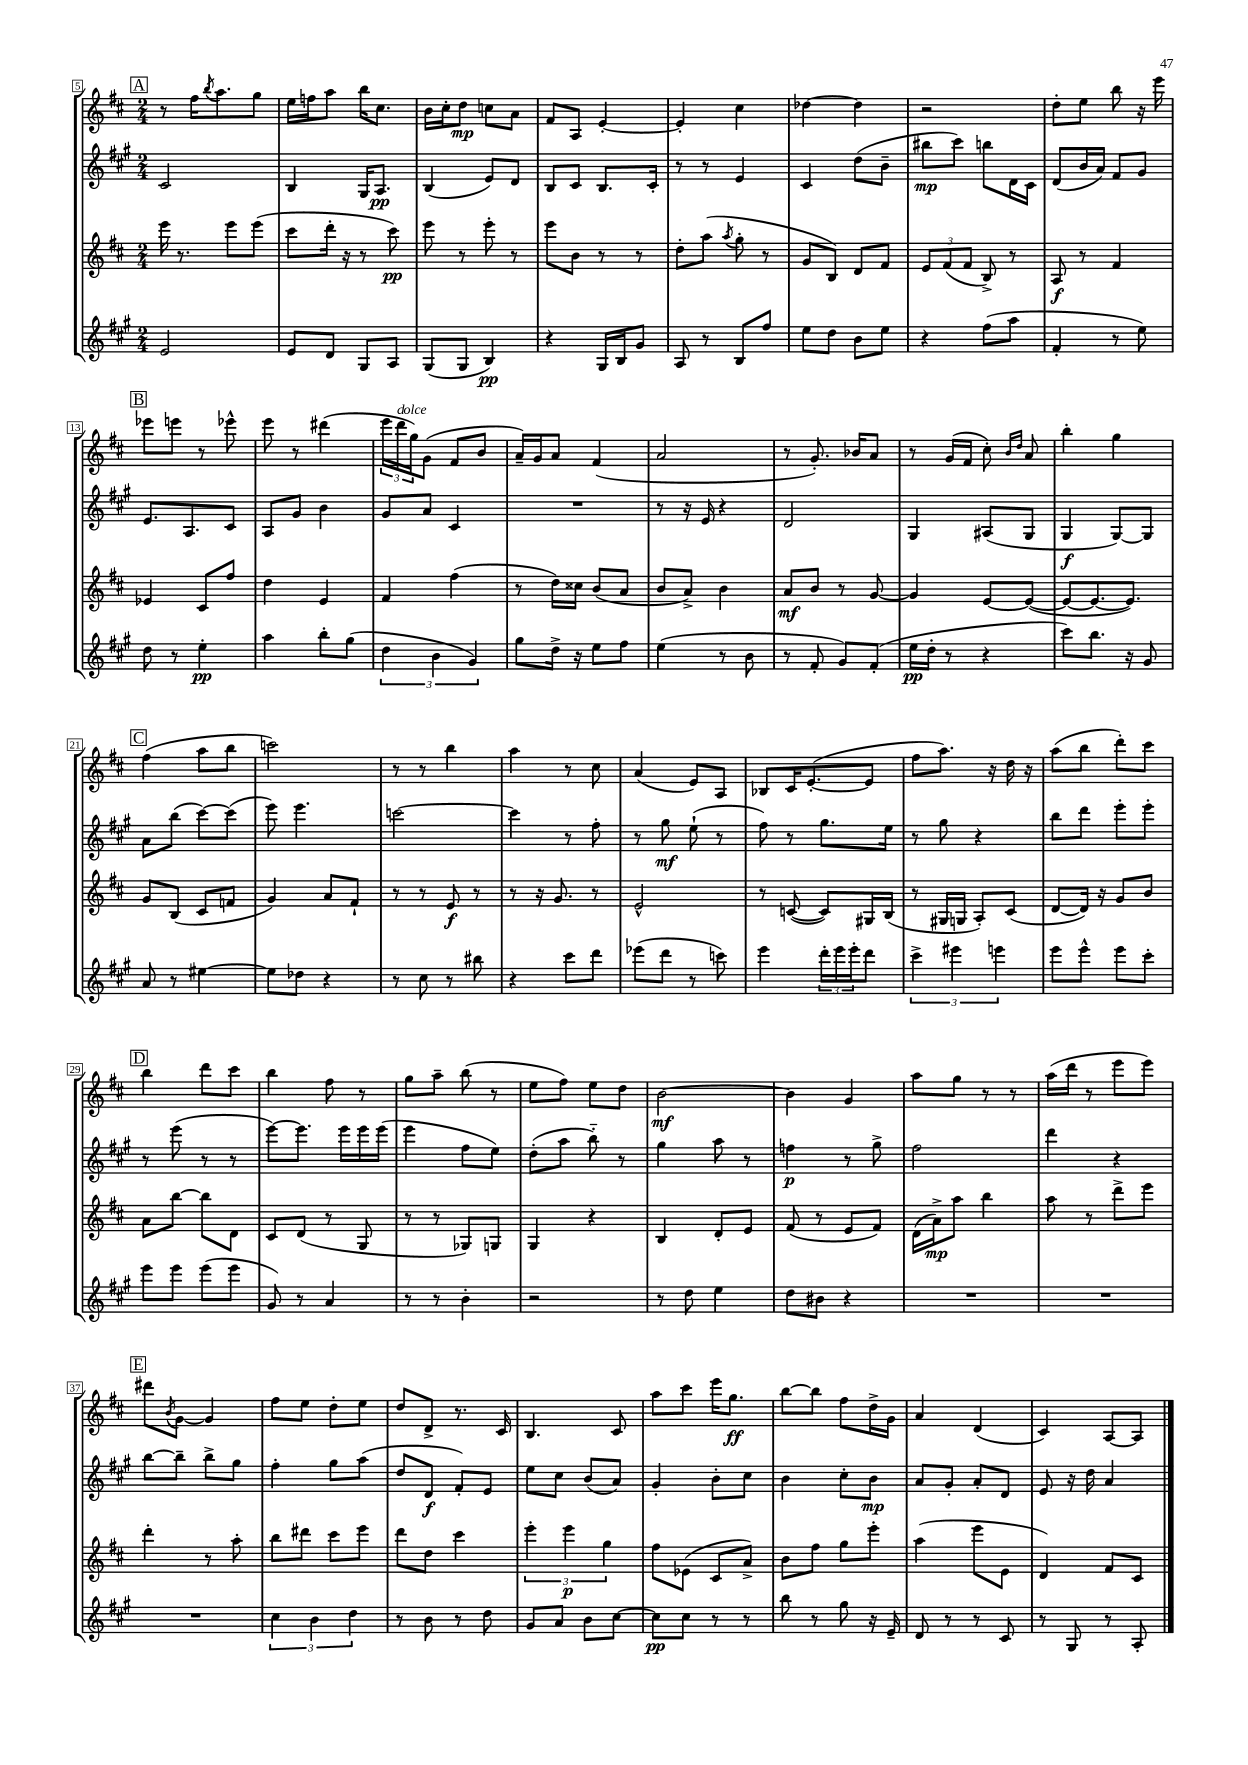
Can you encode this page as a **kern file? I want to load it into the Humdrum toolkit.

**kern	**kern	**kern	**kern
*staff4	*staff3	*staff2	*staff1
*clefG2	*clefG2	*clefG2	*clefG2
*k[f#c#g#]	*k[f#c#]	*k[f#c#g#]	*k[f#c#]
*M2/4	*M2/4	*M2/4	*M2/4
2e	16eee	2c#	8r
.	8.r	.	.
.	.	.	16ff#
.	.	.	8qbb
.	.	.	8.aa
.	8eee	.	.
.	(8eee	.	8gg
=	=	=	=
8e	8ccc#	4B	16ee
.	.	.	16ff
8d	16ddd'	.	8aa
.	16r	.	.
8G#	8r	16G#	16bb
.	.	8.A	8.cc#
8A	8ccc#)	.	.
=	=	=	=
(8G#	8eee	(4B	16b
.	.	.	16cc#'
8G#	8r	.	8dd
4B)	8eee'	8e)	8cc
.	8r	8d	8a
=	=	=	=
4r	8eee	8B	8f#
.	8b	8c#	8A
16G#	8r	8.B	[4e'
16B	.	.	.
8g#	8r	.	.
.	.	16c#'	.
=	=	=	=
8A	8dd'	8r	4e']
8r	(8aa	8r	.
.	8qaa	.	.
8B	8gg'	4e	4cc#
8ff#	8r	.	.
=	=	=	=
8ee	8g	4c#	[4dd-
8dd	8B)	.	.
8b	8d	(8dd	4dd-]
8ee	8f#	8b~	.
=	=	=	=
4r	12e	8bb#	2r
.	(12f#	.	.
.	.	8ccc#)	.
.	12f#	.	.
(8ff#	8B^)	8bb	.
8aa	8r	16d	.
.	.	16c#	.
=	=	=	=
4f#'	8A	(8d	8dd'
.	8r	16b	8ee
.	.	16a)	.
8r	4f#	8f#	8bb
8ee)	.	8g#	16r
.	.	.	16eee
=	=	=	=
8dd	4e-	8.e	8eee-
8r	.	.	8eee
.	.	8.A	.
4ee'	8c#	.	8r
.	8ff#	8c#	8eee-^^
=	=	=	=
4aa	4dd	8A	8eee
.	.	8g#	8r
8bb'	4e	4b	(4ddd#
(8gg#	.	.	.
=	=	=	=
6dd	4f#	8g#	24eee
.	.	.	24ddd
.	.	.	24gg)
.	.	8a	(8g
6b	.	.	.
.	(4ff#	4c#	8f#
6g#)	.	.	.
.	.	.	8b
=	=	=	=
8gg#	8r	2r	16a~)
.	.	.	16g
16dd^	16dd)	.	8a
16r	16cc##	.	.
8ee	(8b	.	(4f#
8ff#	8a	.	.
=	=	=	=
(4ee	8b	8r	2a
.	8a^)	16r	.
.	.	16e	.
8r	4b	4r	.
8b	.	.	.
=	=	=	=
8r	8a	2d	8r
8f#'	8b	.	8.g')
8g#)	8r	.	.
.	.	.	16b-
(8f#'	[8g	.	8a
=	=	=	=
16ee	4g]	4G#	8r
16dd'	.	.	.
8r	.	.	(16g
.	.	.	16f#
4r	[8e	(8A#	8cc#')
.	.	.	16qqb
.	.	.	16qqdd
.	(8e_	8G#	8a
=	=	=	=
8ccc#)	8e_	4G#	4bb'
8.bb	8.e_	.	.
.	.	[8G#)	4gg
16r	8.e])	.	.
8g#	.	8G#]	.
=	=	=	=
8a	8g	8a	(4ff#
8r	(8B	(8bb	.
[4ee#	8c#	[8ccc#)	8aa
.	8f	(8ccc#]	8bb
=	=	=	=
8ee#]	4g)	8eee)	2ccc)
8dd-	.	4.eee	.
4r	8a	.	.
.	8f#`	.	.
=	=	=	=
8r	8r	[2ccc	8r
8cc#	8r	.	8r
8r	8e	.	4bb
8bb#	8r	.	.
=	=	=	=
4r	8r	4ccc]	4aa
.	16r	.	.
.	8.g	.	.
8ccc#	.	8r	8r
8ddd	8r	8ff#'	8cc#
=	=	=	=
(8eee-	2e^^	8r	(4a
8ddd	.	8gg#	.
8r	.	(8ee`	8e)
8ccc)	.	8r	8A
=	=	=	=
4eee	8r	8ff#)	8B-
.	([8c	8r	16c#
.	.	.	([8.e'
24ddd'	8c])	8.gg#	.
24eee	.	.	.
24eee'	.	.	.
8ddd	16G#	.	8e]
.	(16B	16ee	.
=	=	=	=
6ccc#^	8r	8r	8ff#
.	16G#	8gg#	8.aa)
6eee#	.	.	.
.	16G	.	.
.	8A')	4r	.
.	.	.	16r
6eee	.	.	.
.	(8c#	.	16dd
.	.	.	16r
=	=	=	=
8eee	[8d	8bb	(8aa
8eee^^	16d])	8ddd	8bb
.	16r	.	.
8eee	8g	8eee'	8ddd')
8ccc#'	8b	8eee'	8ccc#
=	=	=	=
8eee	8a	8r	4bb
8eee	[8bb	(8eee	.
(8eee	8bb]	8r	8ddd
8eee	8d	8r	8ccc#
=	=	=	=
8g#)	8c#	[8eee)	4bb
8r	(8d	8.eee]	.
4a	8r	.	8ff#
.	.	16eee	.
.	8G	16eee	8r
.	.	(16eee	.
=	=	=	=
8r	8r	4eee	8gg
8r	8r	.	8aa~
4b'	8G-)	8ff#	(8bb
.	8G	8ee)	8r
=	=	=	=
2r	4G	(8dd'	8ee
.	.	8aa	8ff#)
.	4r	8bb'~)	8ee
.	.	8r	8dd
=	=	=	=
8r	4B	4gg#	[2b
8dd	.	.	.
4ee	8d'	8aa	.
.	8e	8r	.
=	=	=	=
8dd	(8f#	4ff	4b]
8b#	8r	.	.
4r	8e	8r	4g
.	8f#)	8gg#^	.
=	=	=	=
2r	(16d	2ff#	8aa
.	16a^)	.	.
.	8aa	.	8gg
.	4bb	.	8r
.	.	.	8r
=	=	=	=
2r	8aa	4ddd	(16aa
.	.	.	16ddd
.	8r	.	8r
.	8ddd^	4r	8eee
.	8eee	.	8eee)
=	=	=	=
2r	4ddd'	[8bb	8ddd#
.	.	.	8qb
.	.	8bb~]	[8g
.	8r	8bb^	4g]
.	8aa'	8gg#	.
=	=	=	=
6cc#	8bb	4ff#'	8ff#
.	8ddd#	.	8ee
6b	.	.	.
.	8ccc#	8gg#	8dd'
6dd	.	.	.
.	8eee	(8aa	8ee
=	=	=	=
8r	8ddd	8dd	8dd
8b	8dd	8d	8d^
8r	4ccc#	8f#')	8.r
8dd	.	8e	.
.	.	.	16c#
=	=	=	=
8g#	6eee'	8ee	4.B
8a	.	8cc#	.
.	6eee	.	.
8b	.	(8b	.
.	6gg	.	.
[8cc#	.	8a)	8c#
=	=	=	=
8cc#]	8ff#	4g#'	8aa
8cc#	(8e-	.	8ccc#
8r	8c#	8b'	16eee
.	.	.	8.gg
8r	8a^)	8cc#	.
=	=	=	=
8bb	8b	4b	[8bb
8r	8ff#	.	8bb]
8gg#	8gg	8cc#'	8ff#
16r	8eee'	8b	16dd^
16e~	.	.	16g
=	=	=	=
8d	(4aa	8a	4a
8r	.	8g#'	.
8r	8eee	8a'	(4d
8c#	8e	8d	.
=	=	=	=
8r	4d)	8e	4c#)
8G#	.	16r	.
.	.	16dd	.
8r	8f#	4a	[8A
8A'	8c#	.	8A]
==	==	==	==
*-	*-	*-	*-
